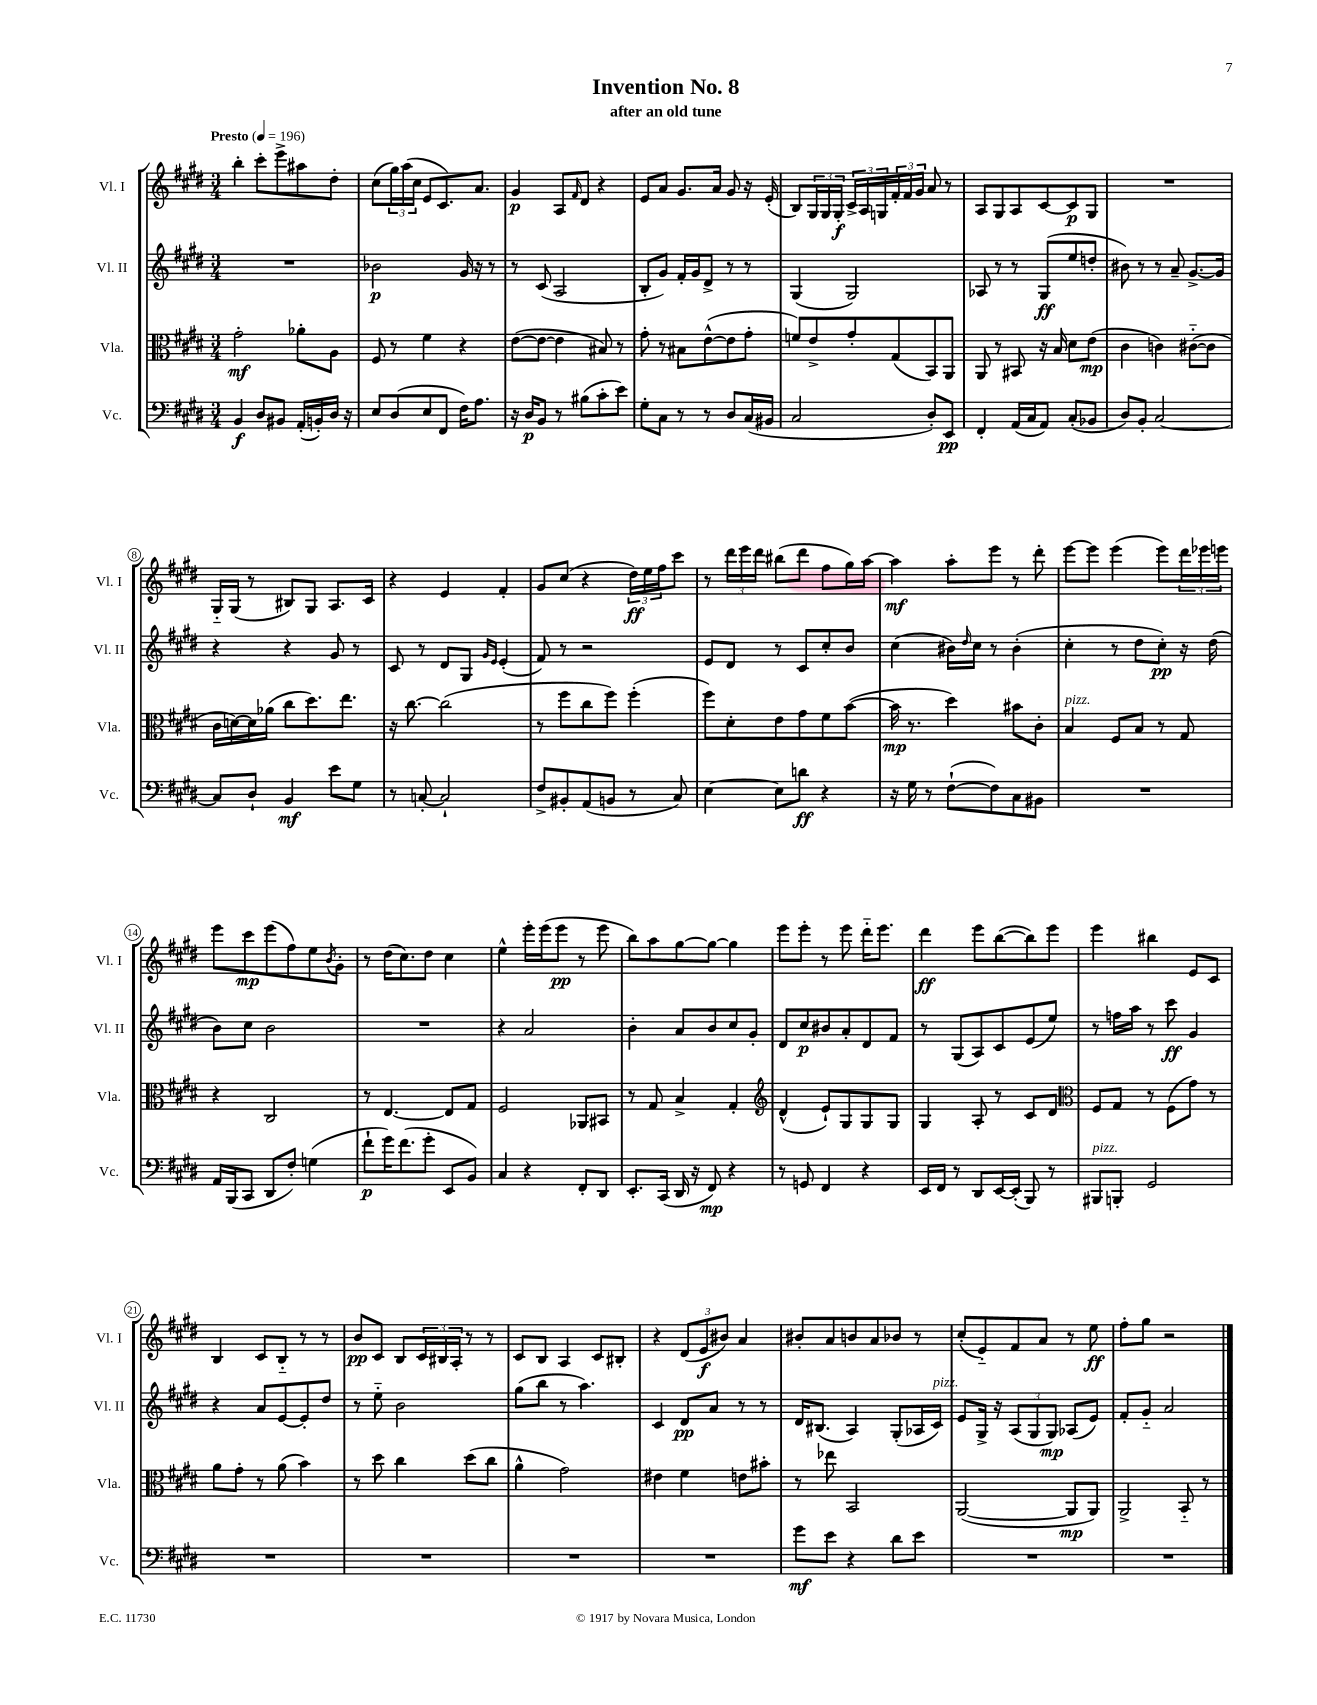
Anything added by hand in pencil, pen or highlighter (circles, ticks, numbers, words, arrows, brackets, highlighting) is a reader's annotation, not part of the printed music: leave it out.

**kern	**kern	**kern	**kern
*staff4	*staff3	*staff2	*staff1
*clefF4	*clefC3	*clefG2	*clefG2
*k[f#c#g#d#]	*k[f#c#g#d#]	*k[f#c#g#d#]	*k[f#c#g#d#]
*M3/4	*M3/4	*M3/4	*M3/4
*MM196	*MM196	*MM196	*MM196
4BB	2g#'	2.r	4bb'
8D#	.	.	8ccc#'
8BB#	.	.	8eee^
(16AA'	8a-'	.	8aa#
16BB')	.	.	.
16D#	8A	.	8dd#'
16r	.	.	.
=	=	=	=
8E	8F#	2b-	(8cc#
(8D#	8r	.	24gg#)
.	.	.	(24aa
.	.	.	24cc#
8E	4f#	.	8e
8FF#	.	.	8.c#)
16F#)	4r	16g#	.
8.A	.	16r	8.a
.	.	8r	.
=	=	=	=
16r	([8e	8r	4g#
16D#	.	.	.
8BB	8e_	(8c#	.
8r	4e]	2A	8A
.	.	.	16qqf#
(8B#	.	.	8d#
8c#'	8B#)	.	4r
8e)	8r	.	.
=	=	=	=
8G#'	8g#'	8B'	8e
8C#	8r	8g#)	8a
8r	8B#	16f#'	8.g#
.	.	16g#	.
8r	([8e^^	8d#^	.
.	.	.	16a
8D#	8e]	8r	8g#
(16C#	8g#'	8r	16r
16BB#	.	.	(16e'
=	=	=	=
2C#	8f)	(4G#	8B)
.	8e^	.	24G#
.	.	.	24G#
.	.	.	24G#'
.	8g#'	2G#)	24c#^
.	.	.	24A
.	.	.	24G
.	(8G#	.	24f#'
.	.	.	24f#
.	.	.	24g#
8D#')	8BB)	.	8a
8EE	8AA	.	8r
=	=	=	=
4FF#'	8AA	8A-	8A
.	8r	8r	8G#
(16AA	8BB#	8r	8A
16C#	.	.	.
8AA)	16r	(8G#	[8c#
.	16B	.	.
(8C#'	8d#	8ee	8c#]
8BB-	(8e	8dd'	8G#
=	=	=	=
8D#)	4c#	8b#)	2.r
8BB'	.	8r	.
[2C#	4c)	8r	.
.	.	8a~	.
.	([8c#'~	[8.g#^	.
.	8c#]	.	.
.	.	16g#]	.
=	=	=	=
8C#]	16c#	4r	16G#'~
.	[16d)	.	(16G#
8D#`	16d]	.	8r
.	(16a-	.	.
4BB	8cc#	4r	8B#)
.	8.dd#)	.	8G#
8e	.	8g#	8.A
.	8.ee	.	.
8G#	.	8r	.
.	.	.	16c#
=	=	=	=
8r	16r	8c#	4r
.	[8.cc#	.	.
[8C'	.	8r	.
2C`]	(2cc#]	8d#	4e
.	.	8G#	.
.	.	16qqg#	.
.	.	16qqe	.
.	.	(4e'	4f#'
=	=	=	=
8F#^	8r	8f#)	8g#
8BB#'	8ff#	8r	(8cc#
(8AA	8cc#	2r	4r
8BB	8ff#)	.	.
8r	(4ff#'	.	24dd#)
.	.	.	24ee
.	.	.	24ff#
8C#)	.	.	8ccc#
=	=	=	=
[4E	8ff#)	8e	8r
.	8d#'	8d#	24ddd#
.	.	.	24eee
.	.	.	24ddd#
8E]	8e	8r	(8bb#
8d	8g#	8c#	8ddd#
4r	8f#	8cc#'	8ff#
.	([8b	8b	16gg#)
.	.	.	[16aa
=	=	=	=
16r	16b]	(4cc#	4aa]
16G#	8.r	.	.
8r	.	.	.
([8F#`	4dd#)	16b#)	8aa'
.	.	16qqdd#	.
.	.	16cc#	.
8F#])	.	8r	8eee
8C#	8b#	(4b#'	8r
8BB#	8c#'	.	8ddd#'
=	=	=	=
2.r	4B	4cc#'	[8eee
.	.	.	8eee]
.	8F#	8r	(4eee
.	8B	8dd#	.
.	8r	8cc#')	8eee)
.	8G#	16r	24ddd#
.	.	.	24eee-
.	.	(16dd#	.
.	.	.	24eee
=	=	=	=
16AA	4r	8b)	8eee
(16BBB	.	.	.
8CC#	.	8cc#	8ccc#
8DD#	2C#	2b	(8eee
8F#')	.	.	8ff#)
(4G	.	.	8ee
.	.	.	8qb
.	.	.	8g#'
=	=	=	=
8f#`	8r	2.r	8r
16g#)	[4.E	.	(16dd#
(8.f#	.	.	8.cc#)
8g#'	.	.	8dd#
8EE	8E]	.	4cc#
8BB)	8G#	.	.
=	=	=	=
4C#	2F#	4r	4ee^^
4r	.	2a	16eee'
.	.	.	(16eee
.	.	.	8eee
8FF#'	8AA-	.	8r
8DD#	8BB#	.	8eee
=	=	=	=
8.EE'	8r	4b'	8bb)
.	8G#	.	8aa
(16CC#	.	.	.
16DD#	4B^	8a	[8gg#
16r	.	.	.
8FF#)	.	8b	8gg#_
4r	4G#'	8cc#	4gg#]
.	.	8g#'	.
=	=	=	=
*	*clefG2	*	*
8r	(4d#^^	8d#	8eee
8GG	.	8cc#	8eee'
4FF#	8e`)	8b#	8r
.	8G#	8a'	8eee
4r	8G#	8d#	16ddd#'~
.	.	.	8.eee
.	8G#	8f#	.
=	=	=	=
16EE	4G#	8r	4ddd#
16FF#	.	.	.
8r	.	(8G#	.
8DD#	8A'	8A)	8eee
[16EE	8r	8c#	([8bb
(16EE']	.	.	.
8BBB)	8c#	(8e	8bb])
8r	8d#	8ee)	8eee
=	=	=	=
*	*clefC3	*	*
8BBB#	8F#	8r	4eee
8BBB'	8G#	16ff	.
.	.	16aa	.
2GG#	8r	8r	4bb#
.	(8F#	8ccc#	.
.	8g#)	4g#	8e
.	8r	.	8c#
=	=	=	=
2.r	8a	4r	4B
.	8g#'	.	.
.	8r	8a	8c#
.	(8a	[8e	8B'~
.	4b)	8e']	8r
.	.	8dd#	8r
=	=	=	=
2.r	8r	8r	8b
.	8dd#	8ee'~	8c#
.	4cc#	2b	8B
.	.	.	24c#
.	.	.	24B#
.	.	.	24A'
.	(8dd#	.	8r
.	8cc#	.	8r
=	=	=	=
2.r	4a^^	(8gg#	8c#
.	.	8bb	8B
.	2g#)	8r	4A
.	.	4.aa)	.
.	.	.	8c#
.	.	.	8B#'
=	=	=	=
2.r	4e#	4c#	4r
.	4f#	8d#	(12d#
.	.	.	12e
.	.	8a	.
.	.	.	12b#)
.	8e	8r	4a
.	8b#'	8r	.
=	=	=	=
8g#	8r	16d#	8b#'
.	.	(8.B#	.
8e	8ee-	.	8a
4r	2BB	4A)	8b
.	.	.	8a
8d#	.	(8G#'	8b-
8e	.	16A-	8r
.	.	16c#)	.
=	=	=	=
2.r	([2AA	8e	(8cc#'
.	.	16G#^	8e'~)
.	.	16r	.
.	.	(12A	8f#
.	.	12G#	.
.	.	.	8a
.	.	12G#)	.
.	8AA]	(8A-	8r
.	8AA)	8e)	8ee
=	=	=	=
2.r	2AA^	8f#'	8ff#'
.	.	8g#'~	8gg#
.	.	2a	2r
.	8BB'~	.	.
.	8r	.	.
==	==	==	==
*-	*-	*-	*-
